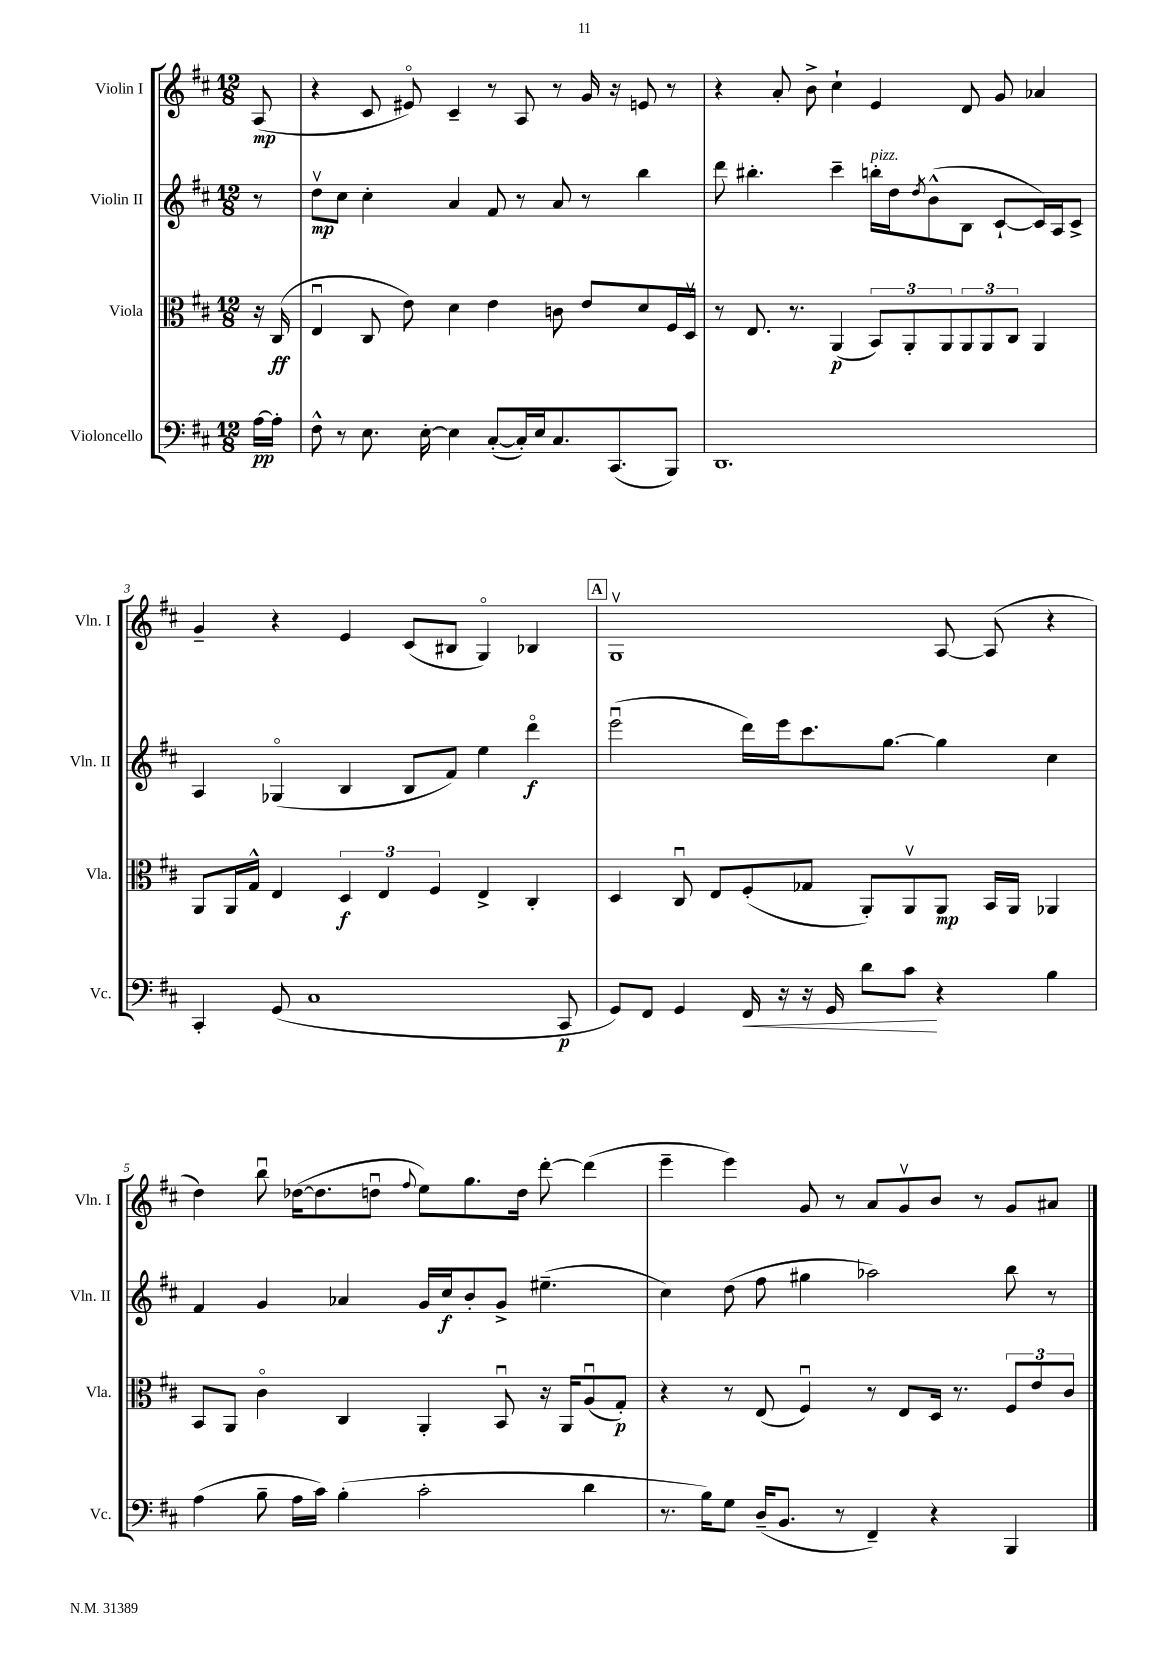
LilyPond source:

<<
\new StaffGroup <<
\new Staff = "s0" \with { instrumentName = "Violin I" shortInstrumentName = "Vln. I" } {
    \clef treble \key d \major \numericTimeSignature \time 12/8 \partial 8
    a8\mp( |
    r4 cis'8 eis'8\flageolet) cis'4-- r8 a8 r8 g'16 r16 e'8 r8 |
    r4 a'8-. b'8-> cis''4-! e'4 d'8 g'8 aes'4 |
    g'4-- r4 e'4 cis'8( bis8 g4\flageolet) bes4 |
    \mark \markup { \box "A" } g1\upbow a8~ a8( r4 |
    d''4) b''8\downbow des''16~( des''8. d''8\downbow \appoggiatura { fis''8 } e''8) g''8. d''16 d'''8~-. d'''4( |
    e'''4-- e'''4) g'8 r8 a'8 g'8\upbow b'8 r8 g'8 ais'8 \bar "|." |
}
\new Staff = "s1" \with { instrumentName = "Violin II" shortInstrumentName = "Vln. II" } {
    \clef treble \key d \major \numericTimeSignature \time 12/8 \partial 8
    r8 |
    d''8\upbow\mp cis''8 cis''4-. a'4 fis'8 r8 a'8 r8 b''4 |
    d'''8 bis''4.-. cis'''4-- b''16-.^\markup { \italic "pizz." } d''16 \acciaccatura { d''8 } b'8-^( b8 cis'8~-! cis'16) a16 cis'8-> |
    a4 ges4\flageolet( b4 b8 fis'8) e''4 d'''4\flageolet\f |
    \mark \markup { \box "A" } e'''2\downbow( d'''16) e'''16 cis'''8. g''8.~ g''4 cis''4 |
    fis'4 g'4 aes'4 g'16 cis''16\f b'8-. g'8-> eis''4.--( |
    cis''4) d''8( fis''8 gis''4 aes''2) b''8 r8 \bar "|." |
}
\new Staff = "s2" \with { instrumentName = "Viola" shortInstrumentName = "Vla." } {
    \clef alto \key d \major \numericTimeSignature \time 12/8 \partial 8
    r16 cis16\ff( |
    e4\downbow cis8 e'8) d'4 e'4 c'8 e'8 d'8 fis16 d16\upbow |
    r8 e8. r8. a,4\p( \tuplet 3/2 { b,8) a,8-. a,8 } \tuplet 3/2 { a,8 a,8 cis8 } a,4 |
    a,8 a,16 g16-^ e4 \tuplet 3/2 { d4\f e4 fis4 } e4-> cis4-. |
    \mark \markup { \box "A" } d4 cis8\downbow e8 fis8-.( ges8 a,8-.) a,8\upbow a,8\mp b,16 a,16 aes,4 |
    b,8 a,8 cis'4\flageolet cis4 a,4-. b,8\downbow r16 a,16 a8\downbow( g8-.\p) |
    r4 r8 e8( fis4\downbow) r8 e8 d16 r8. \tuplet 3/2 { fis8 e'8 cis'8 } \bar "|." |
}
\new Staff = "s3" \with { instrumentName = "Violoncello" shortInstrumentName = "Vc." } {
    \clef bass \key d \major \numericTimeSignature \time 12/8 \partial 8
    a16~\pp a16-. |
    fis8-^ r8 e8. e16~-. e4 cis8~-.( cis16-.) e16 cis8. cis,8.( b,,8) |
    d,1. |
    cis,4-. g,8( cis1 cis,8\p |
    \mark \markup { \box "A" } g,8) fis,8 g,4 fis,16\< r16 r16 g,16 d'8 cis'8\! r4 b4 |
    a4( b8-- a16 cis'16) b4-.( cis'2-. d'4 |
    r8. b16) g8 d16--( b,8. r8 fis,4--) r4 b,,4 \bar "|." |
}
>>
>>
